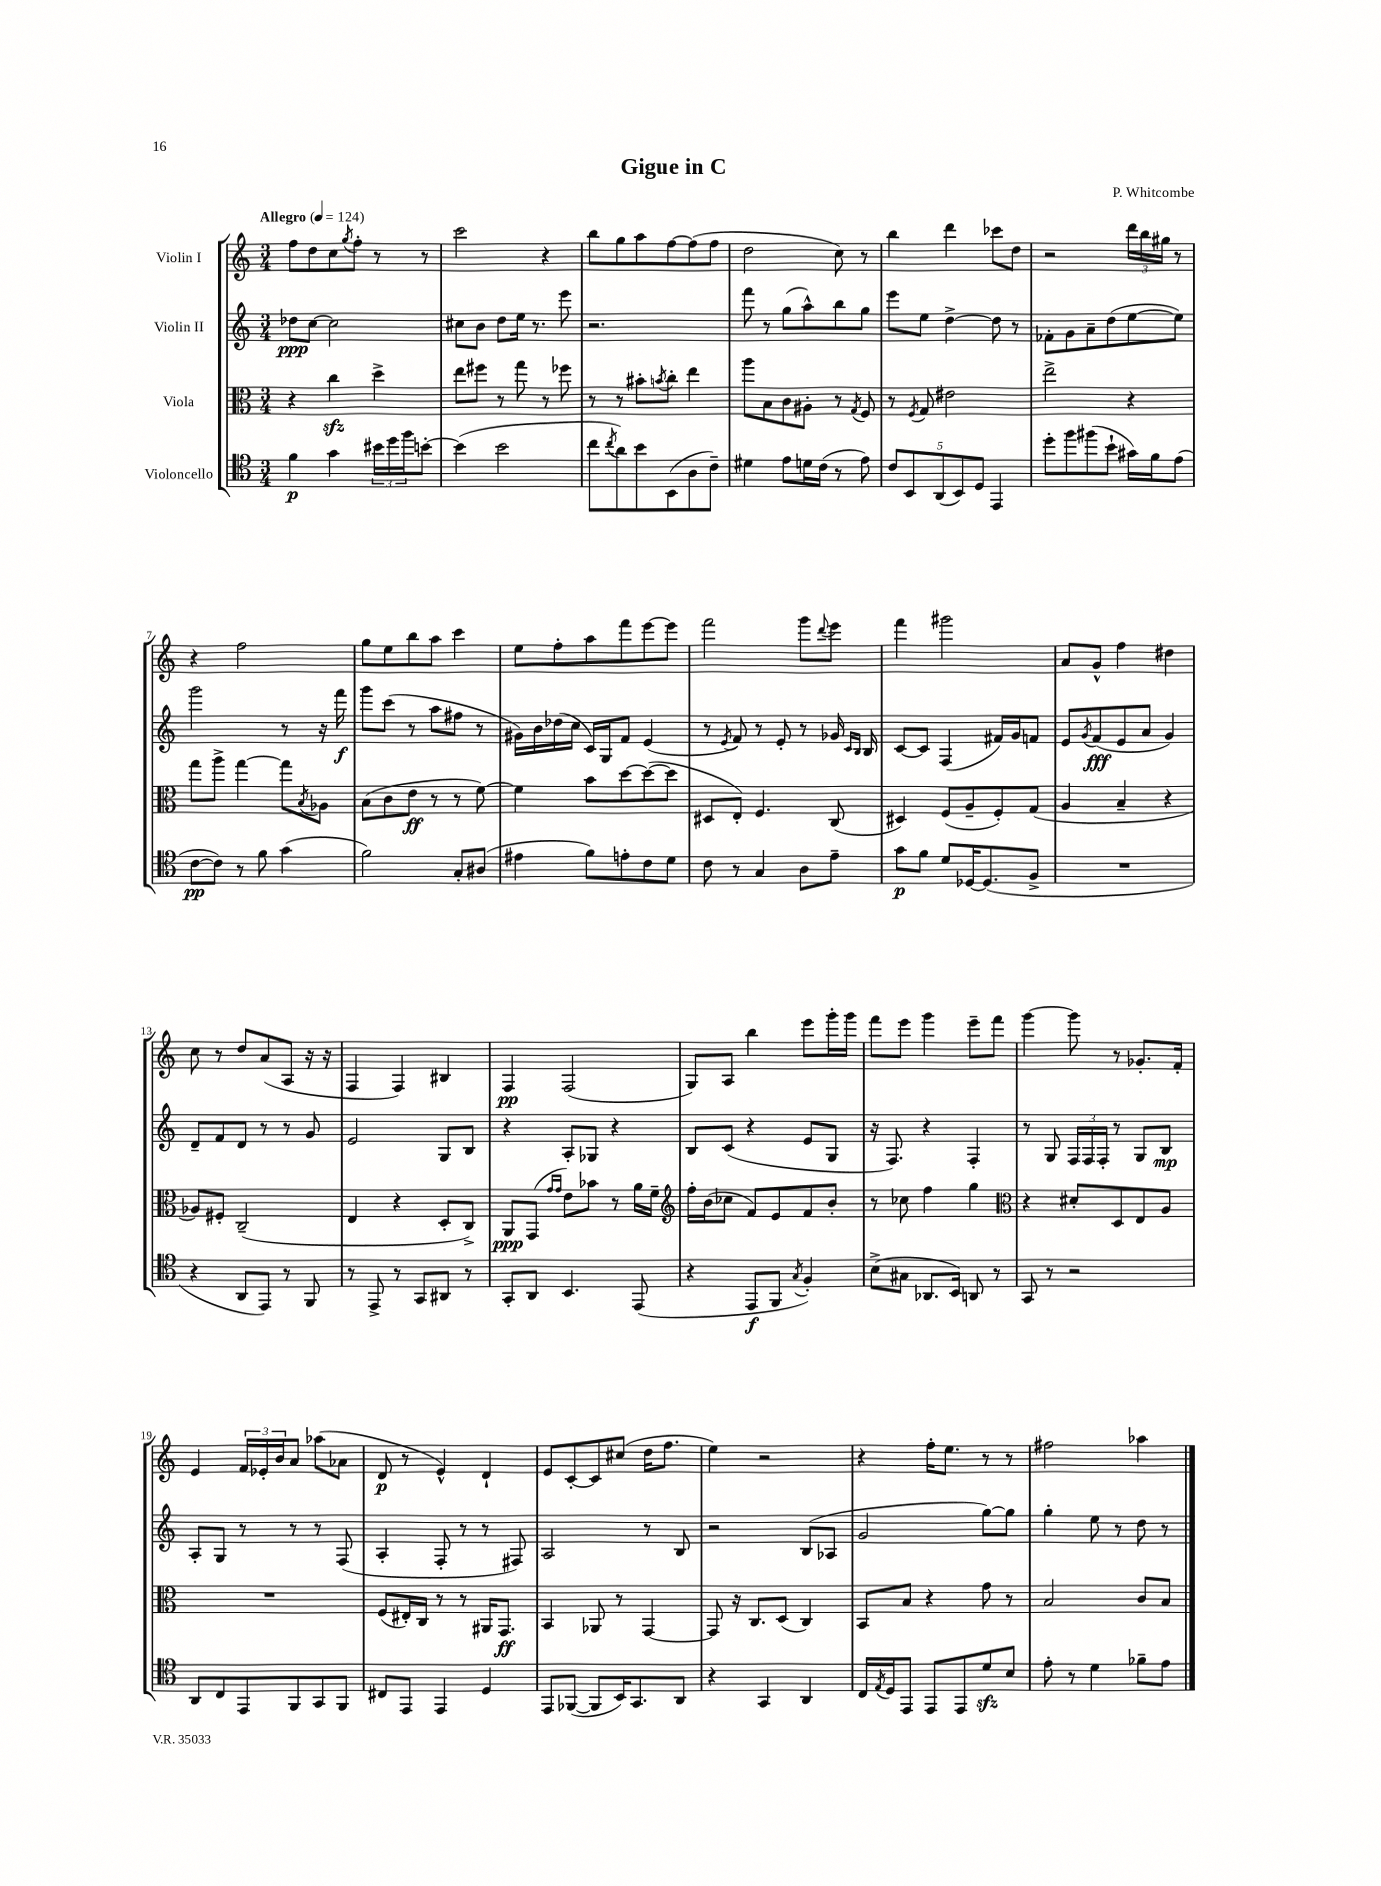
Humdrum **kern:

**kern	**kern	**kern	**kern
*staff4	*staff3	*staff2	*staff1
*clefC4	*clefC3	*clefG2	*clefG2
*k[]	*k[]	*k[]	*k[]
*M3/4	*M3/4	*M3/4	*M3/4
*MM124	*MM124	*MM124	*MM124
4f	4r	8dd-	8ff
.	.	[8cc	8dd
4g	4cc	2cc]	8cc
.	.	.	8qgg
.	.	.	8ff'
24b#	4dd^	.	8r
24dd	.	.	.
24ff	.	.	.
[8b'	.	.	8r
=	=	=	=
(4b]	8ee	8cc#	2ccc
.	8ff#	8b	.
2b	8r	8dd	.
.	8gg	16ee	.
.	.	8.r	.
.	8r	.	4r
.	8ff-	8eee	.
=	=	=	=
8cc	8r	2.r	8bb
8qcc	.	.	.
8a)	8r	.	8gg
8b	8b#'	.	8aa
.	8qb	.	.
(8BB	8cc'	.	[8ff
8A	4ee	.	(8ff]
8c~)	.	.	8ff
=	=	=	=
4d#	8aa	8fff	2dd
.	8B	8r	.
8e	8c	(8gg	.
16d	8A#'	8aa^^)	.
(16c	.	.	.
8r	8r	8bb	8cc)
.	8qG	.	.
8e)	8F	8gg	8r
=	=	=	=
10c	8r	8eee	4bb
10BB	.	.	.
.	8qF	.	.
.	8G	8ee	.
(10AA	.	.	.
.	2e#	[4dd^	4ddd
10BB)	.	.	.
10D	.	.	.
4EE	.	8dd]	8ccc-
.	.	8r	8dd
=	=	=	=
8dd'	2ee^	8f-'	2r
8ff	.	8g	.
(8ff#	.	8a~	.
8b`	.	(8dd	.
16g#)	4r	[8ee	24ddd
.	.	.	24bb
16f	.	.	.
.	.	.	24gg#
(8e	.	8ee])	8r
=	=	=	=
[8c	8gg	2ggg	4r
8c])	8aa^	.	.
8r	[4gg	.	2ff
8f	.	.	.
(4g	8gg]	8r	.
.	8qB	.	.
.	8A-	16r	.
.	.	16fff	.
=	=	=	=
2f)	(8B	8ggg	8gg
.	8c	(8ccc	8ee
.	8e	8r	8bb
.	8r	8aa	8aa
8G'	8r	8ff#	4ccc
(8A#	[8f)	8r	.
=	=	=	=
4e#	4f]	16g#)	8ee
.	.	16b	.
.	.	(16dd-	8ff'
.	.	16cc	.
8f)	8b	16c)	8aa
.	.	16G	.
8e'	[8dd	8f	8fff
8c	(8dd_	(4e	[8eee
8d	8dd]	.	8eee]
=	=	=	=
8c	8D#	8r	2fff
.	.	8qe	.
8r	8E')	8f)	.
4G	4.F	8r	.
.	.	8e'	.
8A	.	8r	8ggg
.	.	.	8qqddd
8e~	(8C	16g-	8eee
.	.	16qqc	.
.	.	16qqB	.
.	.	16B	.
=	=	=	=
8g	4D#)	[8c	4fff
8f	.	8c]	.
8d	(8F	(4F	2ggg#
[16D-	8A~	.	.
(8.D-]	.	.	.
.	8F')	16f#)	.
.	.	16g	.
8F^	(8G	8f	.
=	=	=	=
2.r	4A	8e	8a
.	.	8qg	.
.	.	(8f	8g^^
.	4B~	8e	4ff
.	.	8a	.
.	4r	4g)	4dd#
=	=	=	=
4r	8A-)	8d~	8cc
.	8F#'	8f	8r
8AA	(2C~	8d	8dd
8EE)	.	8r	(8a
8r	.	8r	8A
8FF	.	8g	16r
.	.	.	16r
=	=	=	=
8r	4E	2e	4F
8EE^	.	.	.
8r	4r	.	4F)
8GG	.	.	.
8AA#	8D'	8G	4B#
8r	8C^)	8B	.
=	=	=	=
8GG'	8AA	4r	4F
8AA	(8GG	.	.
.	16qqg	.	.
.	16qqg	.	.
4.BB	8e)	8A'	(2F
.	8b-	8G-	.
.	8r	4r	.
(8EE	16a	.	.
.	16f~	.	.
=	=	=	=
*	*clefG2	*	*
4r	16ff'	8B	8G)
.	(16b	.	.
.	8cc-	(8c	8A
8EE	8f)	4r	4bb
8FF	8e	.	.
8qG	.	.	.
4F')	8f	8e	8eee
.	8b'	8G	16ggg'
.	.	.	16ggg
=	=	=	=
(8B^	8r	16r	8fff
.	.	8.F)	.
8G#	8cc-	.	8eee
8.AA-	4ff	4r	4ggg
16BB)	.	.	.
8AA	4gg	4F'	8eee~
8r	.	.	8fff
=	=	=	=
*	*clefC3	*	*
8GG	4r	8r	[4ggg
8r	.	8G	.
2r	8d#'	24F	8ggg]
.	.	24F	.
.	.	24F'	.
.	8D	8r	8r
.	8E	8G	8.g-'
.	8A	8B	.
.	.	.	16f'
=	=	=	=
8AA	2.r	8A'	4e
8C	.	8G	.
8EE	.	8r	24f
.	.	.	24e-'
.	.	.	24b
8FF	.	8r	8a
8GG	.	8r	(8aa-
8FF	.	(8F	8a-
=	=	=	=
8C#	(8F	4A'	8d
8EE	16E#')	.	8r
.	16C	.	.
4EE	8r	8F'	4e^^)
.	8r	8r	.
4D	16AA#	8r	4d`
.	8.GG	.	.
.	.	8F#)	.
=	=	=	=
8EE	4BB	2A	8e
([8FF-	.	.	[8c'
8FF-]	8AA-	.	8c]
16BB)	8r	.	(8cc#
8.GG	.	.	.
.	[4GG	8r	16dd
.	.	.	8.ff
8AA	.	8B	.
=	=	=	=
4r	8GG]	2r	4ee)
.	16r	.	.
.	8.C	.	.
4GG	.	.	2r
.	(8D	.	.
4AA	4C)	(8B	.
.	.	8A-	.
=	=	=	=
16C	8BB	2g	4r
8qE	.	.	.
16D	.	.	.
8EE	8B	.	.
8EE	4r	.	16ff'
.	.	.	8.ee
8EE	.	.	.
8d	8g	[8gg)	8r
8B	8r	8gg]	8r
=	=	=	=
8e'	2B	4gg'	2ff#
8r	.	.	.
4d	.	8ee	.
.	.	8r	.
8f-~	8c	8dd	4aa-
8e	8B	8r	.
==	==	==	==
*-	*-	*-	*-
